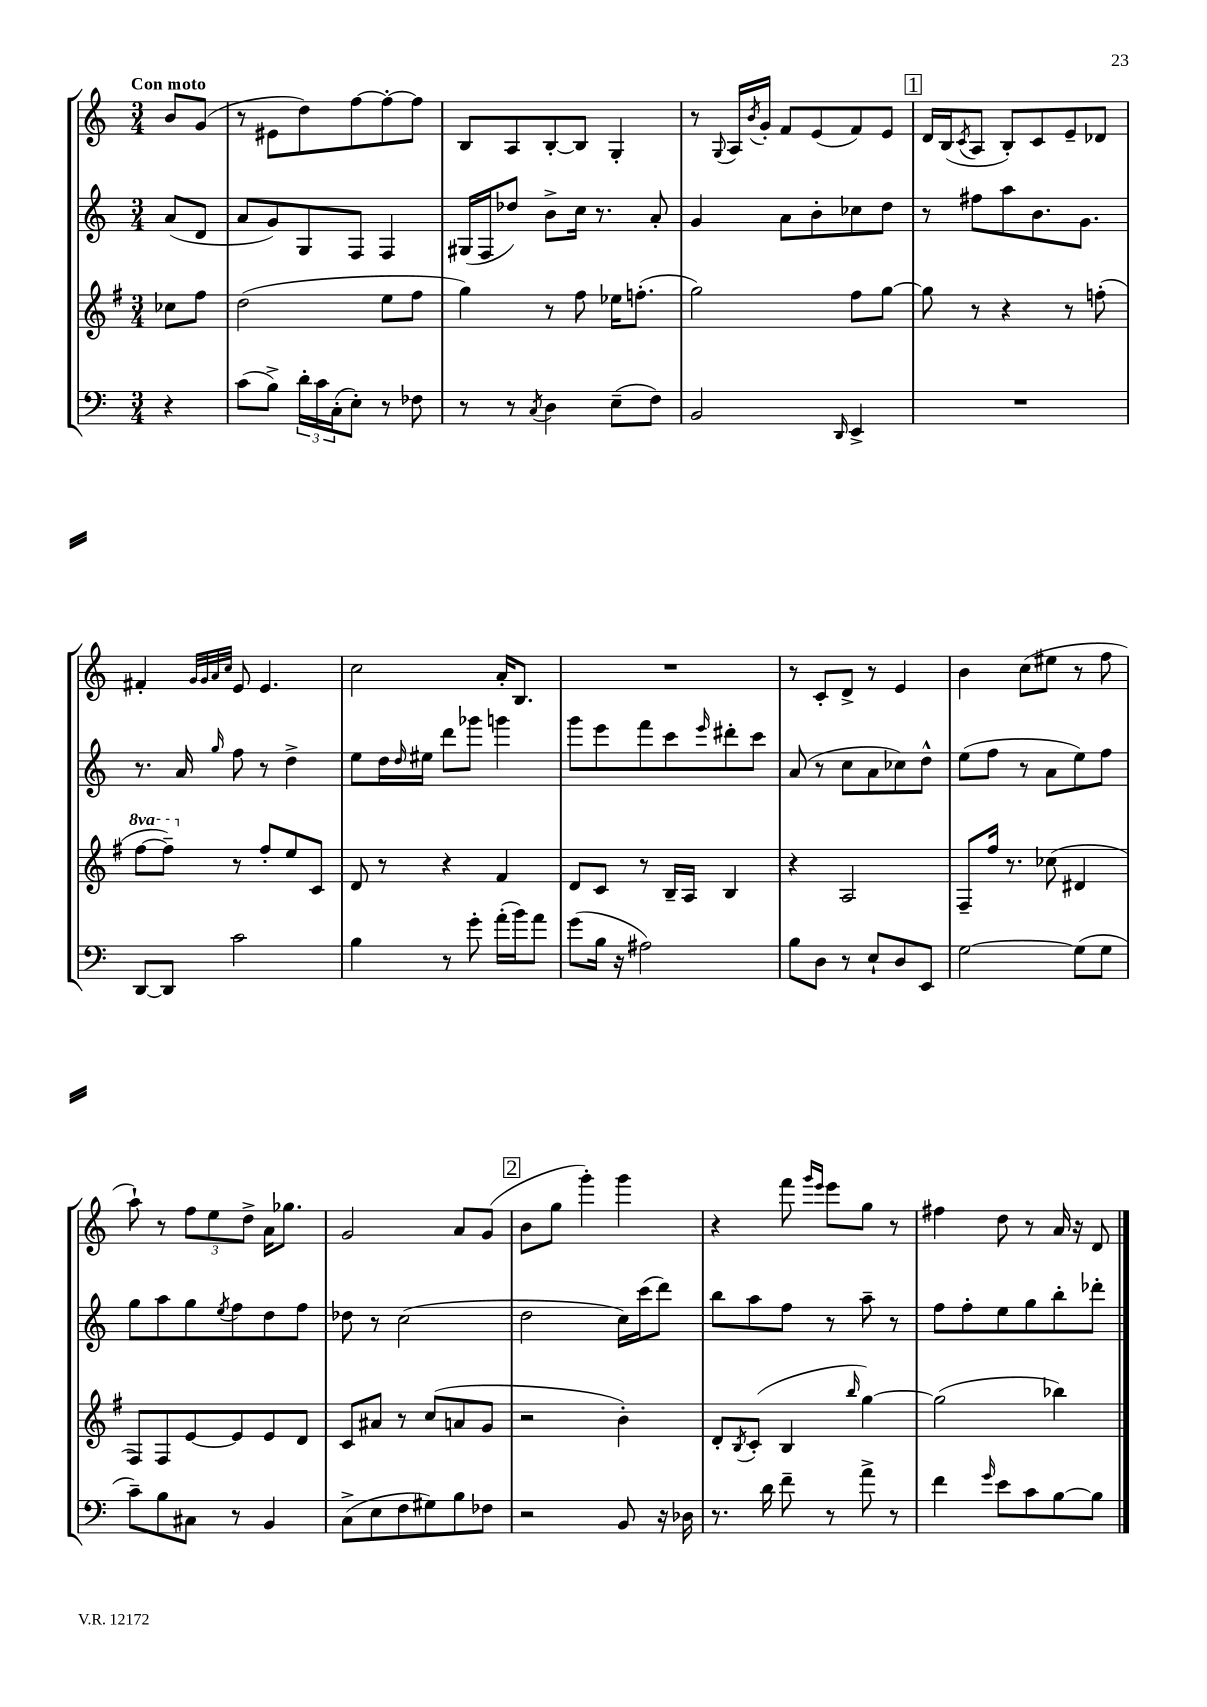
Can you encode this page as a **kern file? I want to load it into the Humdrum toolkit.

**kern	**kern	**kern	**kern
*part4	*part3	*part2	*part1
*staff4	*staff3	*staff2	*staff1
*clefF4	*clefG2	*clefG2	*clefG2
*k[]	*k[f#]	*k[]	*k[]
*M3/4	*M3/4	*M3/4	*M3/4
=	=	=	=
!	!	!	!LO:TX:a:B:t=Con moto
4r	8cc-X\L	(8a/L	8b/L
.	8ff#\J	8d/J	(8g/J
=1	=1	=1	=1
(8c\L	(2dd\	8a/L	8r
8B^\J)	.	8g/)	8e#X\L
24d'\LL	.	8G/	8dd\)
24c\	.	.	.
(24C'\J	.	.	.
8E'\J)	.	8F/J	[8ff\
8r	8ee\L	4F/	8ff'\_
8F-X\	8ff#\J	.	8ff\J]
=2	=2	=2	=2
8r	4gg\)	(16G#X/LL	8B/L
.	.	16F/J	.
8r	.	8dd-X/J)	8A/
8qC/	.	.	.
4D\	8r	8b^\L	[8B'/
.	8ff#\	16cc\Jk	8B/J]
.	.	8.r	.
(8E~\L	16ee-X\KL	.	4G'/
.	(8.ffn'\J	.	.
8F\J)	.	8a'/	.
=3	=3	=3	=3
2BB/	2gg\)	4g/	8r
.	.	.	8qqG/
.	.	.	16A/LL
.	.	.	8qb/
.	.	.	16g'/JJ
.	.	8a\L	8f/L
.	.	8b'\	(8e/
16qqDD/	.	.	.
4EE^/	8ff#\L	8cc-X\	8f/)
.	[8gg\J	8dd\J	8e/J
!!LO:REH:place=s1:t=1
=4	=4	=4	=4
2.r	8gg\]	8r	16d/LL
.	.	.	(16B/J
.	.	.	8qc/
.	8r	8ff#X\L	8A/J
.	4r	8aa\	8B'/L)
.	.	8.b\	8c/
.	8r	.	8e~/
.	.	8.g\J	.
.	(8ffn'\	.	8d-X/J
!!LO:LB:g=z
=5	=5	=5	=5
*	*8va	*	*
[8DD/L	[8fff#\L	8.r	4f#X'/
8DD/J]	8fff#~\J])	.	.
.	.	16a/	.
.	.	.	32qqg/LLL
.	.	.	32qqg/
.	.	.	32qqa/
.	.	16qqgg/	32qqcc/JJJ
*	*X8va	*	*
2c\	8r	8ff\	8e/
.	8ff#'/L	8r	4.e/
.	8ee/	4dd^\	.
.	8c/J	.	.
=6	=6	=6	=6
4B\	8d/	8ee\L	2cc\
.	8r	16dd\L	.
.	.	16qqdd/	.
.	.	16ee#X\JJ	.
8r	4r	8ddd\L	.
8g'\	.	8ggg-X\J	.
(16a'\LL	4f#/	4gggn\	16a'/KL
16b\J)	.	.	8.B/J
8a\J	.	.	.
=7	=7	=7	=7
(8g\L	8d/L	8ggg\L	2.r
16B\Jk	8c/J	8eee\	.
16r	.	.	.
2A#X\)	8r	8fff\	.
.	16B~/LL	8ccc\	.
.	16A/JJ	.	.
.	.	16qqeee/	.
.	4B/	8ddd#X'\	.
.	.	8ccc\J	.
=8	=8	=8	=8
8B\L	4r	(8a/	8r
8D\J	.	8r	8c'/L
8r	2A/	8cc\L	8d^/J
8E`/L	.	8a\	8r
8D/	.	8cc-X\)	4e/
8EE/J	.	8dd^^\J	.
=9	=9	=9	=9
[2G\	8F#~/L	(8ee\L	4b\
.	16ff#/Jk	8ff\J	.
.	8.r	.	.
.	.	8r	(8cc\L
.	(8cc-X\	8a\L	8ee#X\J
(8G\L]	4d#X/	8ee\)	8r
8G\J	.	8ff\J	8ff\
!!LO:LB:g=z
=10	=10	=10	=10
8c~\L)	8F#/L)	8gg\L	8aa`\)
8B\	8F#/	8aa\	8r
8C#X\J	[8e/	8gg\	12ff\L
.	.	.	12ee\
.	.	8qee/	.
8r	8e/]	8ff\	.
.	.	.	12dd^\J
4BB/	8e/	8dd\	16a\KL
.	.	.	8.gg-X\J
.	8d/J	8ff\J	.
=11	=11	=11	=11
(8C^\L	8c/L	8dd-X\	2g/
8E\	8a#X/J	8r	.
8F\	8r	(2cc\	.
8G#X\)	(8cc/L	.	.
8B\	8an/	.	8a/L
8F-X\J	8g/J	.	(8g/J
!!LO:REH:place=s1:t=2
=12	=12	=12	=12
2r	2r	2dd\	8b\L
.	.	.	8gg\J
.	.	.	4ggg'\)
8BB/	4b'\)	16cc\LL)	4ggg\
.	.	(16ccc\J	.
16r	.	8ddd\J)	.
16D-X\	.	.	.
=13	=13	=13	=13
8.r	8d'/L	8bb\L	4r
.	8qB/	.	.
.	(8c'/J	8aa\	.
16d\	.	.	.
8f~\	4B/	8ff\J	8fff\
.	.	.	16qqggg/LL
.	.	.	16qqeee/JJ
8r	.	8r	8eee\L
.	16qqbb/	.	.
8a^\	[4gg\)	8aa~\	8gg\J
8r	.	8r	8r
=14	=14	=14	=14
4f\	(2gg\]	8ff\L	4ff#X\
.	.	8ff'\	.
16qqg/	.	.	.
8e\L	.	8ee\	8dd\
8c\	.	8gg\	8r
[8B\	4bb-X\)	8bb'\	16a/
.	.	.	16r
8B\J]	.	8ddd-X'\J	8d/
==	==	==	==
*-	*-	*-	*-
